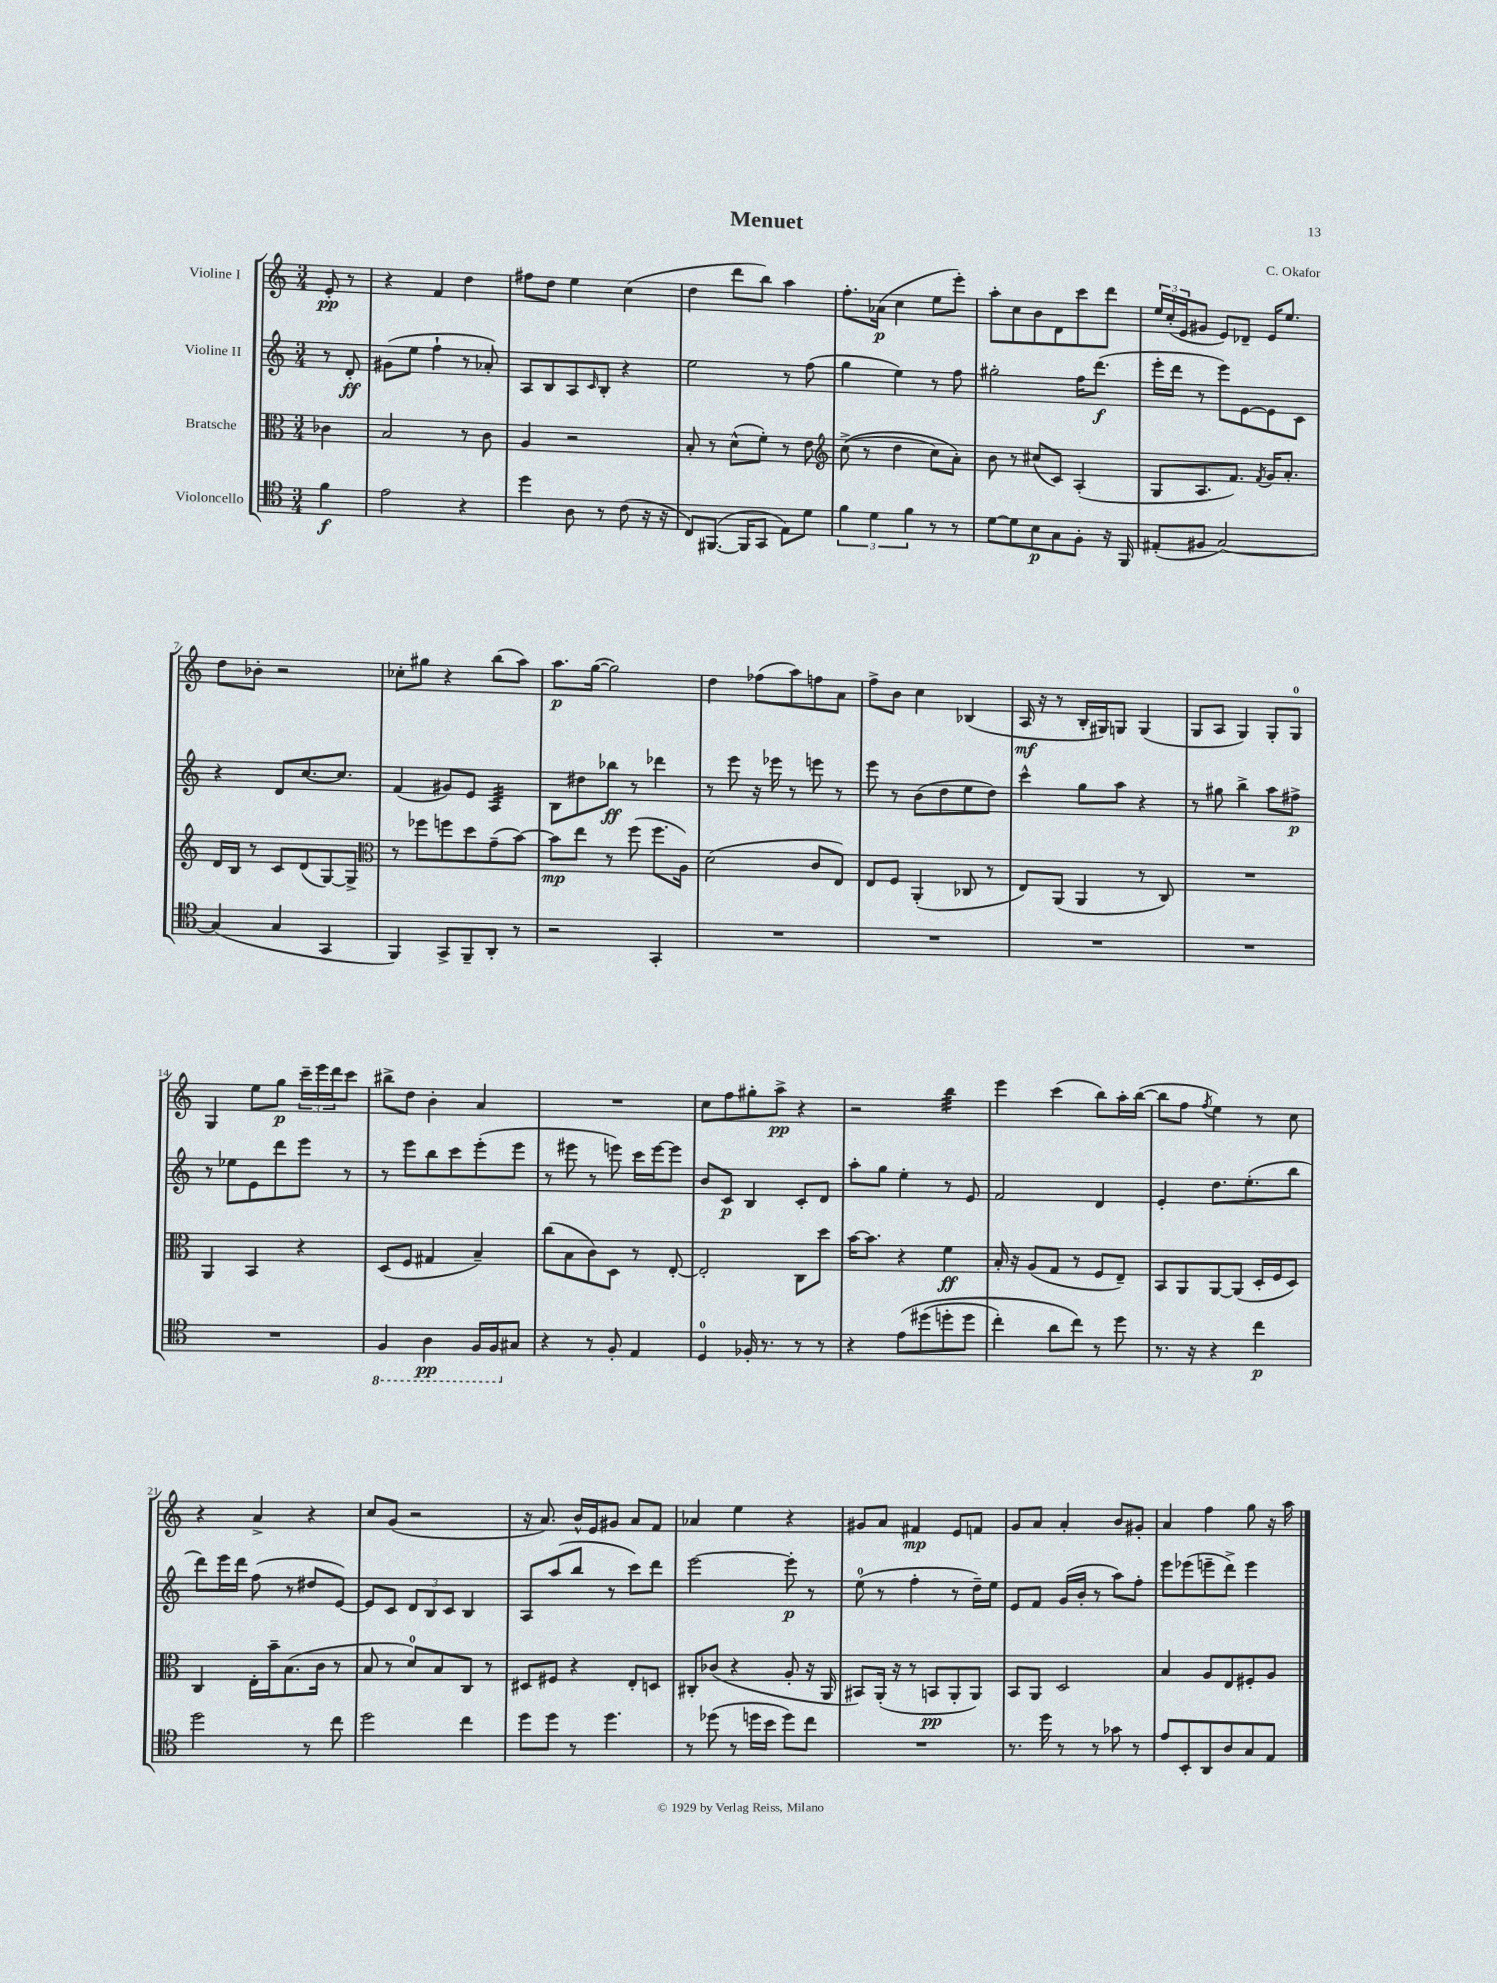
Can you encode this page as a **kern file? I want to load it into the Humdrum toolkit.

**kern	**kern	**kern	**kern
*staff4	*staff3	*staff2	*staff1
*clefC4	*clefC3	*clefG2	*clefG2
*k[]	*k[]	*k[]	*k[]
*M3/4	*M3/4	*M3/4	*M3/4
4f	4c-	8r	8e'
.	.	8d'	8r
=	=	=	=
2e	2B	(8g#	4r
.	.	8ee	.
.	.	4ff`	4f
4r	8r	8r	4dd
.	8c	8a-')	.
=	=	=	=
4dd	4A	8A	8ff#
.	.	8B	8dd
8A	2r	8A	4ee
.	.	16qqc	.
8r	.	8B'	.
(8c	.	4r	(4cc
16r	.	.	.
16r	.	.	.
=	=	=	=
8C)	8B'	2ee	4dd
([8.FF#	8r	.	.
.	(8d^^	.	8ddd
16FF#]	.	.	.
8GG	8f')	.	8bb)
8E)	8r	8r	4aa
8d	8e	(8ff	.
=	=	=	=
*	*clefG2	*	*
6f	&((8cc^	4gg	8.ff'
.	8r	.	.
6d	.	.	.
.	.	.	(16a-
.	4dd	4ee)	4cc
6f	.	.	.
8r	8cc)	8r	8ee
8r	8a'&)	8ff	8eee')
=	=	=	=
[8d	8b	2gg#'	8aa'
8d]	8r	.	8cc
8B	(8cc#	.	8b
8G	8c)	.	8d
8F'	(4A'	16ff	8ccc
.	.	(8.ddd	.
16r	.	.	8ddd
16FF	.	.	.
=	=	=	=
(8E#'	8G	16eee'	24ee
.	.	.	(24cc'
.	.	16ddd	.
.	.	.	24e
8F#	8.A	8r	8g#
[2G)	.	8eee)	8e)
.	8.f)	.	.
.	.	[8e	8d-~
.	8qf	.	.
.	16g	8e]	16e
.	8.a'	.	8.ee
.	.	8c	.
=	=	=	=
(4G]	16d	4r	8dd
.	16B	.	.
.	8r	.	8b-'
4G	8c	8d	2r
.	(8d	[8.cc	.
4GG	[8G)	.	.
.	.	8.cc]	.
.	8G^]	.	.
=	=	=	=
*	*clefC3	*	*
4FF)	8r	(4f	8cc-'
.	8ff-	.	8gg#
8GG^	8ff	8g#)	4r
8FF~	8dd	8e	.
8AA'	(8g~	4A	(8bb
8r	[8b)	.	8aa)
=	=	=	=
2r	8b]	8B	8.aa
.	8ee	8dd#	.
.	.	.	([16gg
.	8r	8bb-	2gg])
.	(8ff	8r	.
4GG'	8.ff	4ddd-	.
.	16A)	.	.
=	=	=	=
2.r	(2d	8r	4dd
.	.	8eee	.
.	.	16r	(8ff-
.	.	16eee-	.
.	.	8r	8aa)
.	8c	8eee	8ff
.	8E)	8r	8a
=	=	=	=
2.r	8E	8eee	8ff^
.	8F	8r	8b
.	(4AA'	(8b	4cc
.	.	8dd	.
.	8C-	8ee	(4B-
.	8r	8dd)	.
=	=	=	=
2.r	8E)	4ccc^^	16A
.	.	.	16r
.	(8AA	.	8r
.	4AA	8gg	16B'
.	.	.	16G#)
.	.	8aa	8G
.	8r	4r	(4G
.	8C)	.	.
=	=	=	=
2.r	2.r	8r	8G
.	.	8gg#	8A
.	.	4bb^	4G)
.	.	8aa	8G'
.	.	8ff#^	8G
=	=	=	=
2.r	4AA	8r	4G
.	.	8ee-	.
.	4BB	8e	8ee
.	.	8ddd	8gg
.	4r	8eee	24ccc~
.	.	.	24eee
.	.	.	24ddd
.	.	8r	8ccc
=	=	=	=
4FF	(8D	8r	8bb#^
.	8F	8eee	8dd
4AA	4G#	8bb	4b'
.	.	8ccc	.
16FF	4B~)	(8eee'	4a
16FF	.	.	.
8G#	.	8eee	.
=	=	=	=
4r	(8cc	8r	2.r
.	8B	8eee#	.
8r	8c)	8r	.
8F'	8D	8eee)	.
4E	8r	16ccc	.
.	.	[16eee	.
.	[8E'	8eee]	.
=	=	=	=
4D	2E']	8b	8cc
.	.	8c	8ff
16F-'	.	4B	8gg#'
8.r	.	.	.
.	.	.	8aa^
8r	8C	8c'	4r
8r	8dd	8d	.
=	=	=	=
4r	[16b	8aa'	2r
.	8.b]	.	.
.	.	8gg	.
&(8e	4r	4ee'	.
(8dd#	.	.	.
8dd'	4f	8r	4bb
8dd	.	8e	.
=	=	=	=
4cc')	16B'	2f	4eee
.	16r	.	.
.	(8A	.	.
8a	8G	.	(4ccc
8cc&)	8r	.	.
8r	8F	4d	8bb)
8dd	8E~)	.	16aa'
.	.	.	([16bb
=	=	=	=
8.r	8BB	4e'	8bb]
.	8AA	.	8ff
16r	.	.	.
.	.	.	8qff
4r	[8AA	8.dd	4ee)
.	(8AA]	.	.
.	.	(8.ee'	.
4cc	16D'	.	8r
.	16F	.	.
.	8D)	8bb	8cc
=	=	=	=
2dd	4C	8ddd)	4r
.	.	16eee	.
.	.	16ddd	.
.	16E'	(8ff	4a^
.	16b~	.	.
.	(8.B	8r	.
8r	.	8dd#	4r
.	16c	.	.
8cc	8r	[8e)	.
=	=	=	=
2dd	8B	8e]	8cc
.	8r	8c	(8g
.	8d)	12d	2r
.	.	12B	.
.	8B	.	.
.	.	12c	.
4cc	8C	4B	.
.	8r	.	.
=	=	=	=
8dd	8D#	8A	16r
.	.	.	8.a)
8dd	8F#	(8aa	.
8r	4r	8bb	16b^^
.	.	.	16e
4.dd	.	8r	8g#
.	8E'	8ccc)	8a
.	8D	8ddd	8f
=	=	=	=
8r	8C#'	[2eee	4a-
(8dd-	(8c-	.	.
8r	4r	.	4ee
16dd	.	.	.
16b	.	.	.
8dd)	8A'	8eee']	4r
8cc	16r	8r	.
.	16AA	.	.
=	=	=	=
2.r	8BB#)	(8ee	8g#
.	(16AA'	8r	8a
.	16r	.	.
.	8r	4ff'	4f#
.	8BB	.	.
.	8AA'	8r	8e
.	8AA)	16dd~)	8f
.	.	16ee	.
=	=	=	=
8.r	8BB	8e	8g
.	8AA	8f	8a
16dd	.	.	.
8r	2D	(16g	4a'
.	.	16b'	.
8r	.	8r	.
8g-	.	8aa)	8b
8r	.	8ff'	8g#'
=	=	=	=
8e	4B	8eee	4a
8BB'	.	(8eee-	.
8AA	8A	8eee~	4ff
8A	8E	8ddd^)	.
8G	8F#'	4eee	8gg
8E	8A	.	16r
.	.	.	16aa
==	==	==	==
*-	*-	*-	*-
